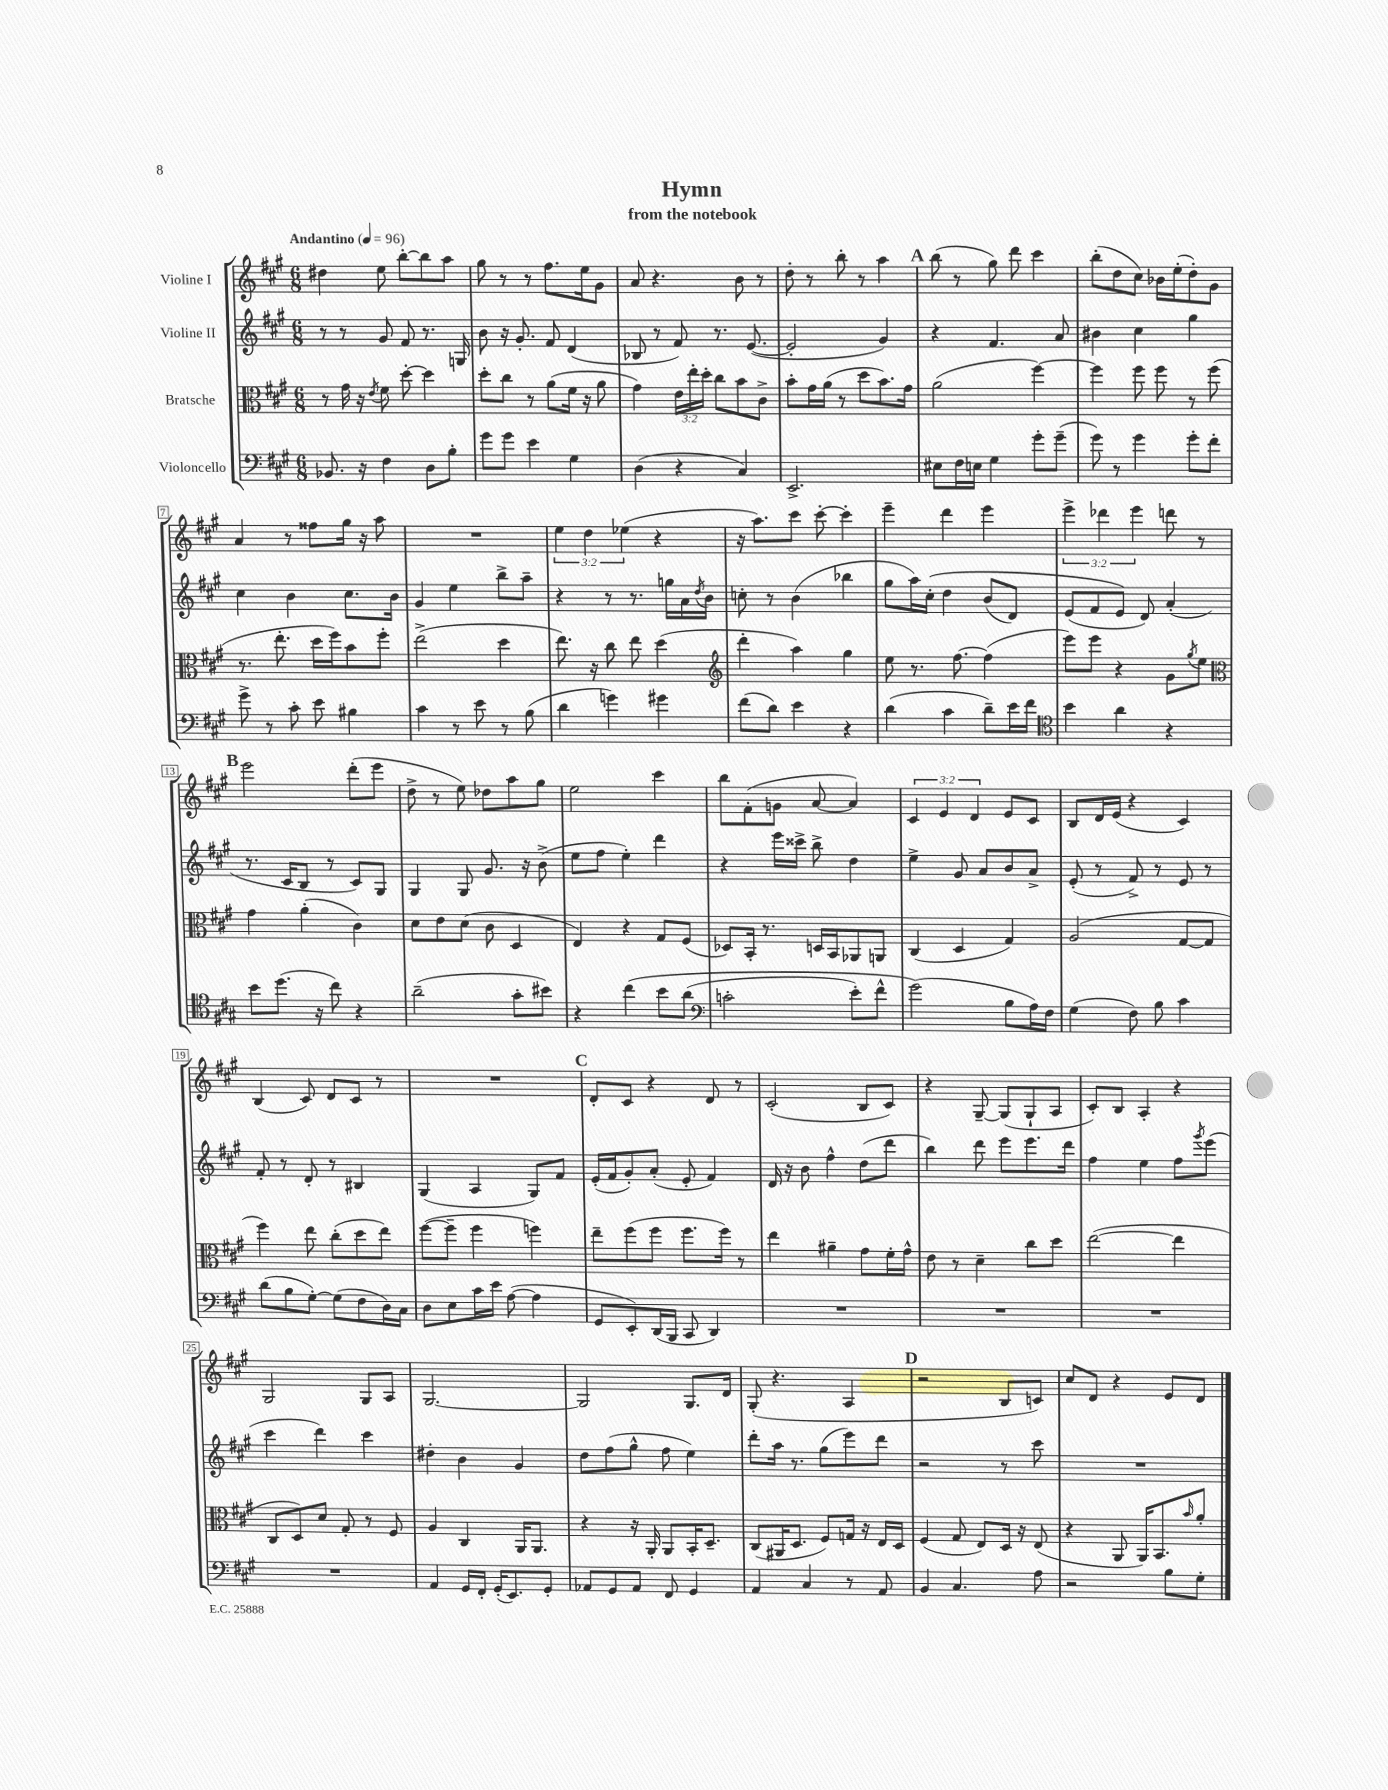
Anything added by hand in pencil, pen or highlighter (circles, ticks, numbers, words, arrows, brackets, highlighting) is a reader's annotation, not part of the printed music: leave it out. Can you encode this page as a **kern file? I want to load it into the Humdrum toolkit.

**kern	**kern	**kern	**kern
*part4	*part3	*part2	*part1
*staff4	*staff3	*staff2	*staff1
*I"Violoncello	*I"Bratsche	*I"Violine II	*I"Violine I
*clefF4	*clefC3	*clefG2	*clefG2
*k[f#c#g#]	*k[f#c#g#]	*k[f#c#g#]	*k[f#c#g#]
*M6/8	*M6/8	*M6/8	*M6/8
*MM96	*MM96	*MM96	*MM96
=1	=1	=1	=1
!	!	!	!LO:TX:a:B:t=Andantino
8.BB-X/	8r	8r	4dd#X\
.	16g#\	8r	.
16r	16r	.	.
.	8qe/	.	.
4F#\	8f#\	8g#/	8ee\
.	[8dd'\	8f#/	[8bb'\L
8D\L	4dd\]	8.r	8bb\]
8B'\J	.	.	8aa\J
.	.	16Gn/	.
=2	=2	=2	=2
8g#\L	8dd'\L	8b\	8gg#\
8g#\J	8cc#\J	16r	8r
.	.	8.g#'/	.
4e\	8r	.	8r
.	(8a\L	8f#/	8.ff#\L
4G#\	16f#\Jk	(4d/	.
.	16r	.	16ee\k
.	8a\	.	8g#\J
=3	=3	=3	=3
(4D\	4g#\)	8B-X/	8a/
.	.	8r	4.r
4r	24e\LL	8f#/)	.
.	24ee'\	.	.
.	24dd'\JJ	.	.
.	8cc#\L	8.r	.
4C#/)	8b\	.	8b\
.	.	([8.e/	.
.	8c#^\J	.	8r
=4	=4	=4	=4
2.EE^/	8b'\L	2e'/]	8dd'\
.	16g#\L	.	8r
.	(16a\JJ	.	.
.	8r	.	8bb'\
.	8dd\L	.	8r
.	8.b\)	4g#/)	4aa\
.	16g#\Jk	.	.
!!LO:REH:place=s1:t=A
=5	=5	=5	=5
8E#X\L	(2a\	4r	(8bb\
16F#\L	.	.	8r
16En\JJ	.	.	.
4G#\	.	4.f#/	8gg#\)
.	.	.	8ddd\
8g#'\L	[4ff#\)	.	4ccc#\
(8g#~\J	.	8a/	.
=6	=6	=6	=6
8g#\)	4ff#\]	4b#X\	(8bb'\L
8r	.	.	8dd\
4g#\	8ff#\	4cc#\	8cc#\J)
.	8ff#\	.	16b-X\LL
.	.	.	(16ee'\J
8g#'\L	8r	4gg#\	8dd'\)
8f#'\J	(8ff#\	.	8g#\J
!!LO:LB:g=z
=7	=7	=7	=7
8g#^\	8.r	4cc#\	4a/
8r	.	.	.
.	8.ee'\	.	.
8c#'\	.	4b\	8r
8e\	16dd\LL	.	8ff##X\L
.	16ff#\J)	.	.
4B#X\	8b\	8.cc#\L	16gg#\Jk
.	.	.	16r
.	8ff#'\J	.	8aa\
.	.	16b\Jk	.
=8	=8	=8	=8
4c#\	(2ee^\	4g#/	2.r
8r	.	4ee\	.
8e\	.	.	.
8r	4dd\	8bb^\L	.
(8B\	.	8aa~\J	.
=9	=9	=9	=9
4d\	8.ee\)	4r	6ee\
.	.	.	6dd\
.	16r	.	.
4gn\)	8cc#\	8r	.
.	.	.	(6ee-X\
.	8ee\	8.r	.
4g#X\	(4dd\	.	4r
.	.	16ggn\LL	.
.	.	16a\	.
.	.	8qdd/	.
.	.	16b\JJ	.
=10	=10	=10	=10
*	*clefG2	*	*
(8f#\L	4ddd'\	8ccn'\	16r
.	.	.	8.aa\L)
8d\J)	.	8r	.
4e\	4aa\)	(4b\	8ccc#\J
.	.	.	[8ccc#'\
4r	4gg#\	4bb-X\	4ccc#'\]
=11	=11	=11	=11
(4d\	8ee\	8gg#\L	4eee~\
.	8.r	16aa\L)	.
.	.	(16cc#'\JJ	.
4c#\	.	4dd\	4ddd\
.	[8.ff#\	.	.
8d~\L)	(4ff#\]	(8b/L	4eee\
16e\L	.	8d/J)	.
16f#\JJ	.	.	.
=12	=12	=12	=12
*clefC4	*	*	*
4b\	8eee\L)	(8e/L	6eee^\
.	8eee\J	8f#/	.
.	.	.	6ddd-X\
4a\	4r	8e/J)	.
.	.	.	6eee\
.	.	8d/)	.
4r	8g#\L	(4a'/	8dddn\
.	8qgg#/	.	.
.	8ee\J	.	8r
!!LO:LB:g=z
!!LO:REH:place=s1:t=B
=13	=13	=13	=13
*	*clefC3	*	*
8b\L	4g#\	8.r	2eee\
(8.dd\J	.	.	.
.	.	16c#/KL	.
.	(4a'\	8B/J	.
16r	.	.	.
8cc#\)	.	8r	.
4r	4c#\)	8c#/L)	(8ddd'\L
.	.	8G#/J	8eee\J
=14	=14	=14	=14
(2a~\	8d\L	4G#/	8dd^\
.	8e\	.	8r
.	(8d\J	8G#/	8ee\)
.	8c#\	8.g#/	8dd-X\L
8g#'\L	4D/	.	8aa\
.	.	16r	.
8b#X\J)	.	(8b^\	8gg#\J
=15	=15	=15	=15
4r	4E/)	8ee\L	2ee\
.	.	8ff#\J	.
(4cc#\	4r	4ee'\)	.
8b\L	8G#/L	4ddd\	4ccc#\
(8a\J	(8F#/J	.	.
=16	=16	=16	=16
*clefF4	*	*	*
2cn'\	8D-X/L)	4r	8bb\L
.	16BB'/Jk	.	(8f#'\
.	8.r	.	.
.	.	16eee\LL	8gn\J
.	.	16ccc##X^\JJ	.
.	16Dn/LL	8bb^\	[8a/
.	16BB/J	.	.
8e'\L)	8AA-X/	4dd\	4a/])
8f#^^\J	8AAn/J	.	.
=17	=17	=17	=17
(2g#\)	(4C#/	4ee^\	6c#/
.	.	.	6e/
.	4D/	8g#/	.
.	.	.	6d/
.	.	8a/L	.
8B\L	4G#/)	8b/	8e/L
16A\L)	.	8a^/J	8c#/J
16F#\JJ	.	.	.
=18	=18	=18	=18
(4G#\	(2A/	(8e'/	8B/L
.	.	8r	16d/L
.	.	.	(16e/JJ
8F#\)	.	8f#^/)	4r
8B\	.	8r	.
4c#\	[8G#/L	8e/	4c#/)
.	8G#/J]	8r	.
!!LO:LB:g=z
=19	=19	=19	=19
(8d\L	4ff#\)	8f#'/	(4B/
8B\	.	8r	.
[8G#'\J)	8ee\	8d'/	8c#/)
(8G#\L]	(8cc#'\L	8r	8d/L
8F#\	8dd\	4B#X/	8c#/J
16D\L)	8ee\J)	.	8r
16C#\JJ	.	.	.
=20	=20	=20	=20
8D\L	([8ff#\L	(4G#/	2.r
8E\	8ff#~\J]	.	.
16c#\L	4ff#\	4A/	.
16e\JJ	.	.	.
([8A\	.	.	.
4A\]	4ffn\)	8G#/L)	.
.	.	8f#/J	.
!!LO:REH:place=s1:t=C
=21	=21	=21	=21
8GG#/L	8ee~\L	(16e'/LL	8d'/L
.	.	16f#/J	.
8EE'/)	(8ff#\	8g#'/)	8c#/J
(16DD/L	8ff#\J	(8a'/J	4r
16BBB/JJ	.	.	.
8CC#/	8.ff#\L	8e'/	.
4DD/)	.	4f#/)	8d/
.	16ff#\Jk)	.	.
.	8r	.	8r
=22	=22	=22	=22
2.r	4ee\	16d/	(2c#'/
.	.	16r	.
.	.	8b\	.
.	4a#X~\	4ff#^^\	.
.	8g#\L	(8dd\L	8B/L
.	16f#'\L	8ddd\J	8c#/J)
.	16g#^^\JJ	.	.
=23	=23	=23	=23
2.r	8e\	4bb\)	4r
.	8r	.	.
.	4d~\	8ddd\	[8G#~/
.	.	8eee\L	(8G#/L]
.	8cc#\L	8.eee\	8G#`/
.	8dd\J	.	8A/J
.	.	16ddd\Jk	.
=24	=24	=24	=24
2.r	([2ee\	4ff#\	8c#'/L)
.	.	.	8B/J
.	.	4ee\	4A'/
.	4ee\]	8ff#\L	4r
.	.	8qggg#/	.
.	.	(8eee\J	.
!!LO:LB:g=z
=25	=25	=25	=25
2.r	8C#/L	4ccc#\	2G#/
.	8D/)	.	.
.	8d/J	4ddd\)	.
.	8G#'/	.	.
.	8r	4ccc#\	8G#/L
.	8F#/	.	8A/J
=26	=26	=26	=26
4AA/	4A/	4dd#X'\	[2.G#/
16GG#/LL	4C#/	4b\	.
16FF#'/JJ	.	.	.
(16GG#'/KL	.	.	.
8.EE/)	.	.	.
.	16AA/KL	4g#/	.
.	8.AA/J	.	.
8GG#'/J	.	.	.
=27	=27	=27	=27
8AA-X/L	4r	8dd\L	2G#/]
8GG#/	.	(8ff#\	.
8AA-/J	16r	8gg#^^\J	.
.	16AA'/	.	.
8FF#/	8AA/L	8ff#\	.
4GG#/	16BB'/K	4ee\)	8.G#/L
.	8.D~/J	.	.
.	.	.	16d/Jk
=28	=28	=28	=28
4AA/	(8C#/L	8ddd'\L	(8G#'/
.	16AA#X/K	16aa\Jk	4.r
.	8.D/J	8.r	.
4C#/	.	.	.
.	8F#/L)	(8gg#\L	.
8r	16Gn/Jk	8eee\)	4A/
.	16r	.	.
8AA/	16E/LL	8ddd\J	.
.	16D/JJ	.	.
!!LO:REH:place=s1:t=D
=29	=29	=29	=29
4BB/	(4F#/	2r	2r
4.C#/	8G#/	.	.
.	8E/L)	.	.
.	16D/Jk	8r	8B/L
.	16r	.	.
8A\	(8E/	8ccc#\	8cn/J)
=30	=30	=30	=30
2r	4r	2.r	8cc#/L
.	.	.	8d/J
.	8AA/	.	4r
.	16AA/KL)	.	.
.	8.BB/	.	.
8B\L	.	.	8e/L
.	16qqb/	.	.
8G#'\J	8a'/J	.	8d/J
==	==	==	==
*-	*-	*-	*-
